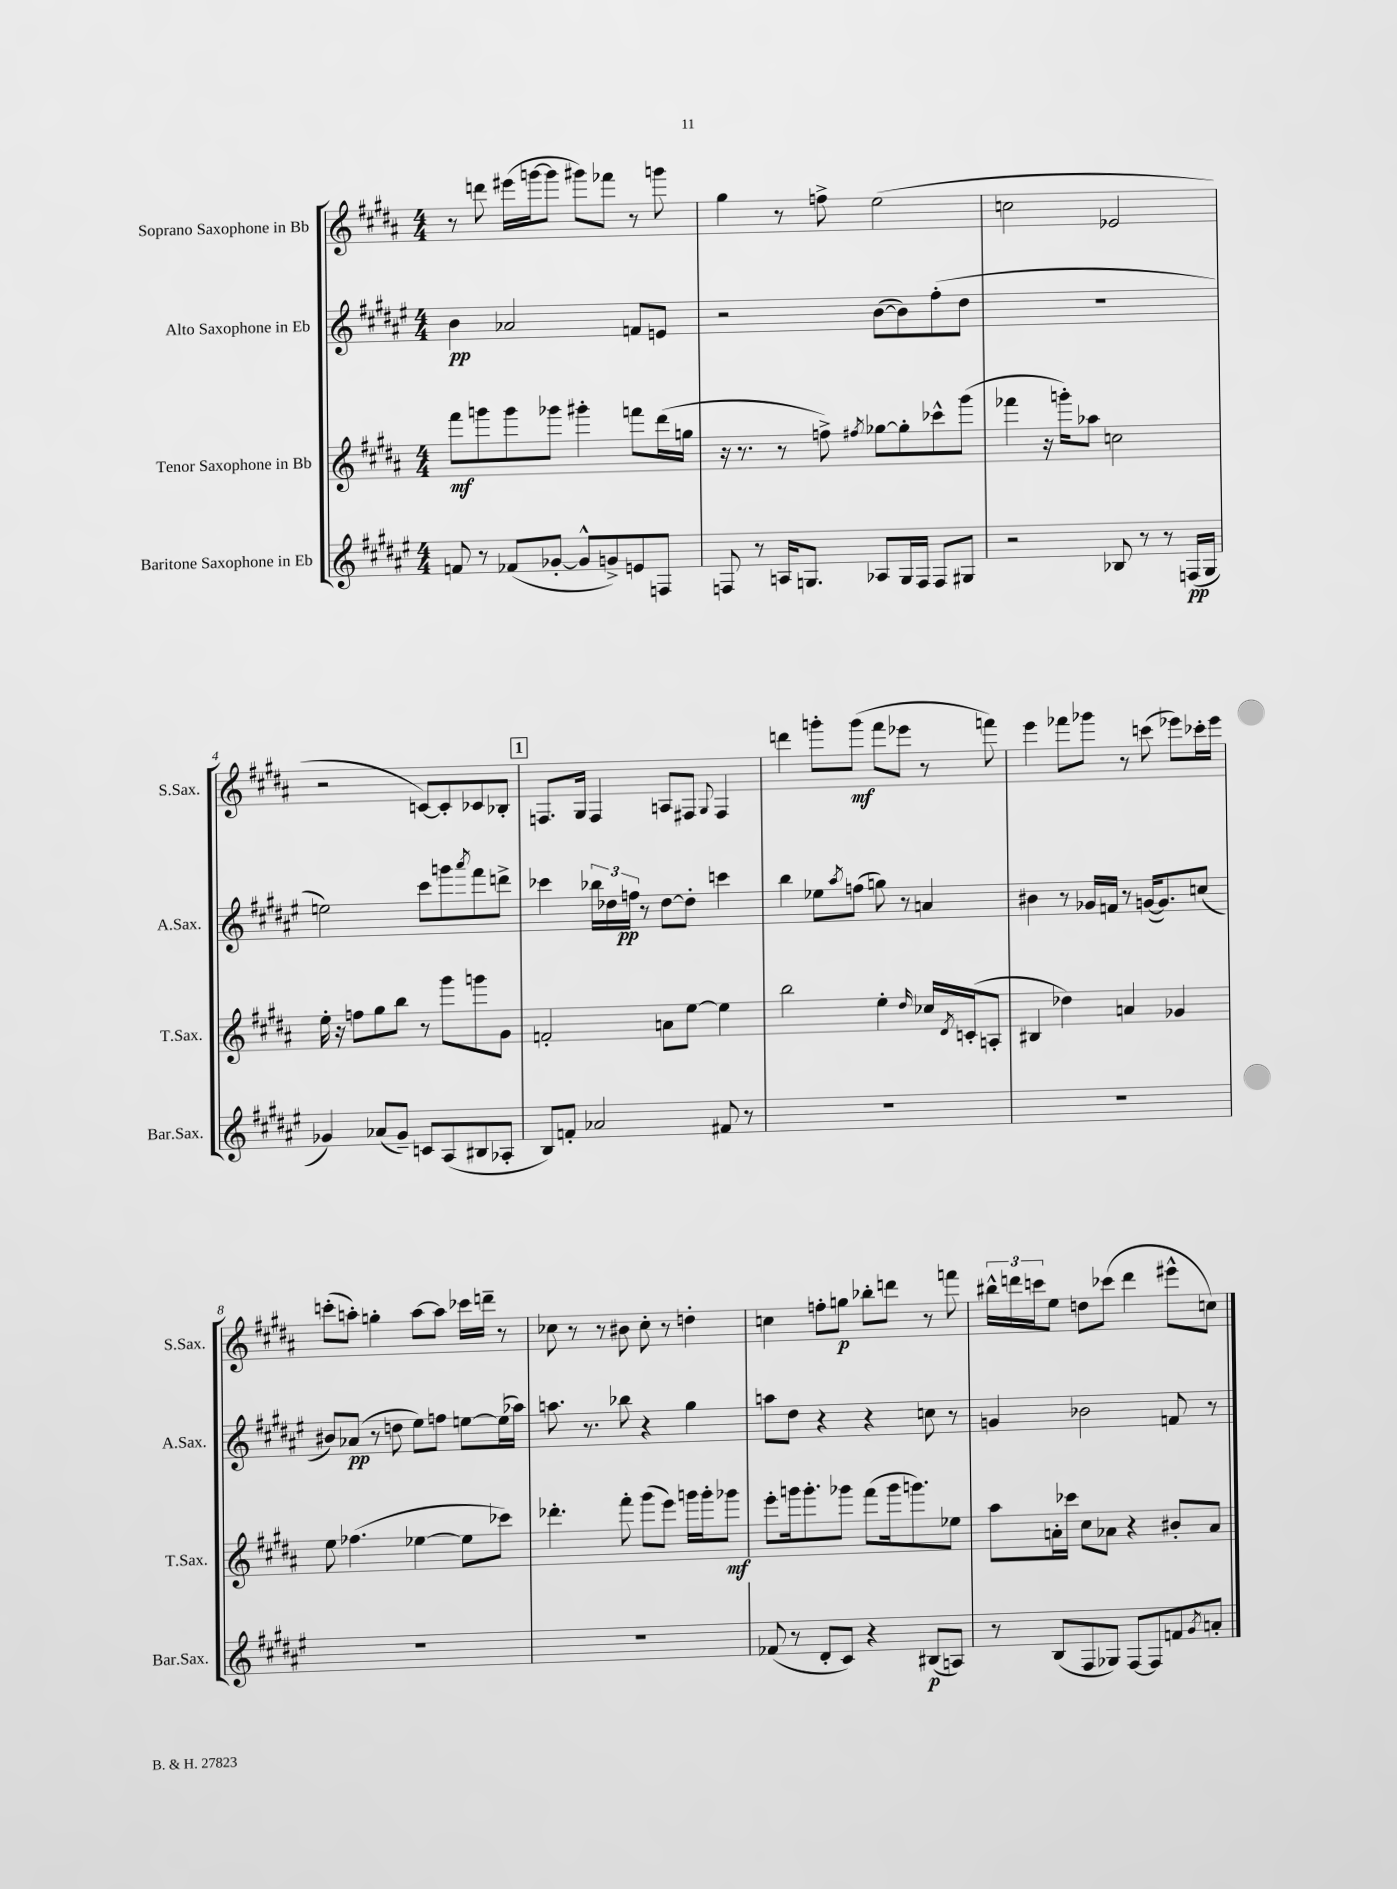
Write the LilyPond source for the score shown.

<<
\new StaffGroup <<
\new Staff = "s0" \with { instrumentName = "Soprano Saxophone in Bb" shortInstrumentName = "S.Sax." } {
    \clef treble \key b \major \numericTimeSignature \time 4/4
    r8 d'''8 eis'''16( g'''16~ g'''8 gis'''8) fes'''8 r8 g'''8 |
    gis''4 r8 f''8-> e''2( |
    c''2 ees'2 |
    r2 c'8~) c'8-. ces'8 bes8-. |
    \mark \markup { \box "1" } f8. gis16 f4 a8 fis8 \appoggiatura { gis8 } fis4 |
    d'''4 g'''8-. g'''8\mf( fis'''8 ees'''8 r8 f'''8) |
    e'''4 fes'''8 ges'''8 r8 c'''8( ees'''8) ces'''16-. ees'''16 |
    c'''8-.( a''8-.) g''4-. a''8~ a''8 ces'''16 d'''16-- r8 |
    ces''8 r8 r8 bis'8 ces''8-. r8 d''4-. |
    c''4 f''8-. g''8\p bes''8-. d'''8 r8 f'''8 |
    \tuplet 3/2 { bis''16-^ d'''16 c'''16 } e''8 d''8 ces'''8( d'''4 eis'''8-^ c''8) \bar "|." |
}
\new Staff = "s1" \with { instrumentName = "Alto Saxophone in Eb" shortInstrumentName = "A.Sax." } {
    \clef treble \key fis \major \numericTimeSignature \time 4/4
    b'4\pp aes'2 f'8 e'8 |
    r2 b'8~( b'8) fis''8-.( dis''8 |
    R1 |
    e''2) cis'''8 g'''8 \acciaccatura { ais'''8 } fis'''8 d'''8-> |
    \mark \markup { \box "1" } ces'''4 \tuplet 3/2 { bes''16 des''16 f''16\pp } r8 des''8~ des''8-. c'''4 |
    b''4 ees''8 \acciaccatura { ais''8 } f''8( g''8) r8 a'4 |
    bis'4 r8 ges'16 f'16 r8 g'16~( g'8.) c''8( |
    bis'8) aes'8\pp( r8 d''8 eis''8) f''8 e''8~ e''16( aes''16) |
    a''8. r8. bes''8 r4 gis''4 |
    a''8 dis''8 r4 r4 c''8 r8 |
    g'4 bes'2 f'8 r8 \bar "|." |
}
\new Staff = "s2" \with { instrumentName = "Tenor Saxophone in Bb" shortInstrumentName = "T.Sax." } {
    \clef treble \key b \major \numericTimeSignature \time 4/4
    fis'''8\mf g'''8 g'''8 ges'''8 gis'''4-. f'''8 dis'''16( g''16 |
    r16 r8. r8 f''8->) \acciaccatura { fis''8 } ges''8~ ges''8-. ces'''8-^ gis'''8( |
    fes'''4 r16 g'''16-.) aes''8 c''2 |
    e''16-. r16 f''8 gis''8 b''8 r8 gis'''8 g'''8 gis'8 |
    \mark \markup { \box "1" } f'2-. a'8 e''8~ e''4 |
    b''2 e''4-. \grace { dis''16 } ces''16 \acciaccatura { dis'8 } c'16-.( a8-. |
    bis4 des''4) a'4 ges'4 |
    e''8 fes''4.( ees''4~ ees''8 ces'''8) |
    des'''4.-. fis'''8-. gis'''8( e'''8) g'''16 g'''16-. ges'''8\mf |
    e'''8-. g'''16 g'''8.-. ges'''8 fis'''8( ges'''16 g'''8.) ees''8 |
    ais''8 a'16-. ces'''16 cis''8 aes'8 r4 bis'8-. aes'8 \bar "|." |
}
\new Staff = "s3" \with { instrumentName = "Baritone Saxophone in Eb" shortInstrumentName = "Bar.Sax." } {
    \clef treble \key fis \major \numericTimeSignature \time 4/4
    f'8 r8 fes'8( ges'8~-. ges'8-^ g'8->) e'8 f8 |
    f8 r8 a16 g8. aes8 g16 f16 f8 gis8 |
    r2 bes8 r8 r8 f16\pp( gis16 |
    ges'4) aes'8( ges'8--) c'8 ais8( bis8 aes8-. |
    \mark \markup { \box "1" } b8) f'8-. aes'2 fis'8 r8 |
    R1 |
    R1 |
    R1 |
    R1 |
    fes'8( r8 dis'8-. cis'8) r4 bis8\p( a8) |
    r8 b8( fis8 ges8) fis8~ fis8 f'8 \acciaccatura { gis'8 } a'8-. \bar "|." |
}
>>
>>
